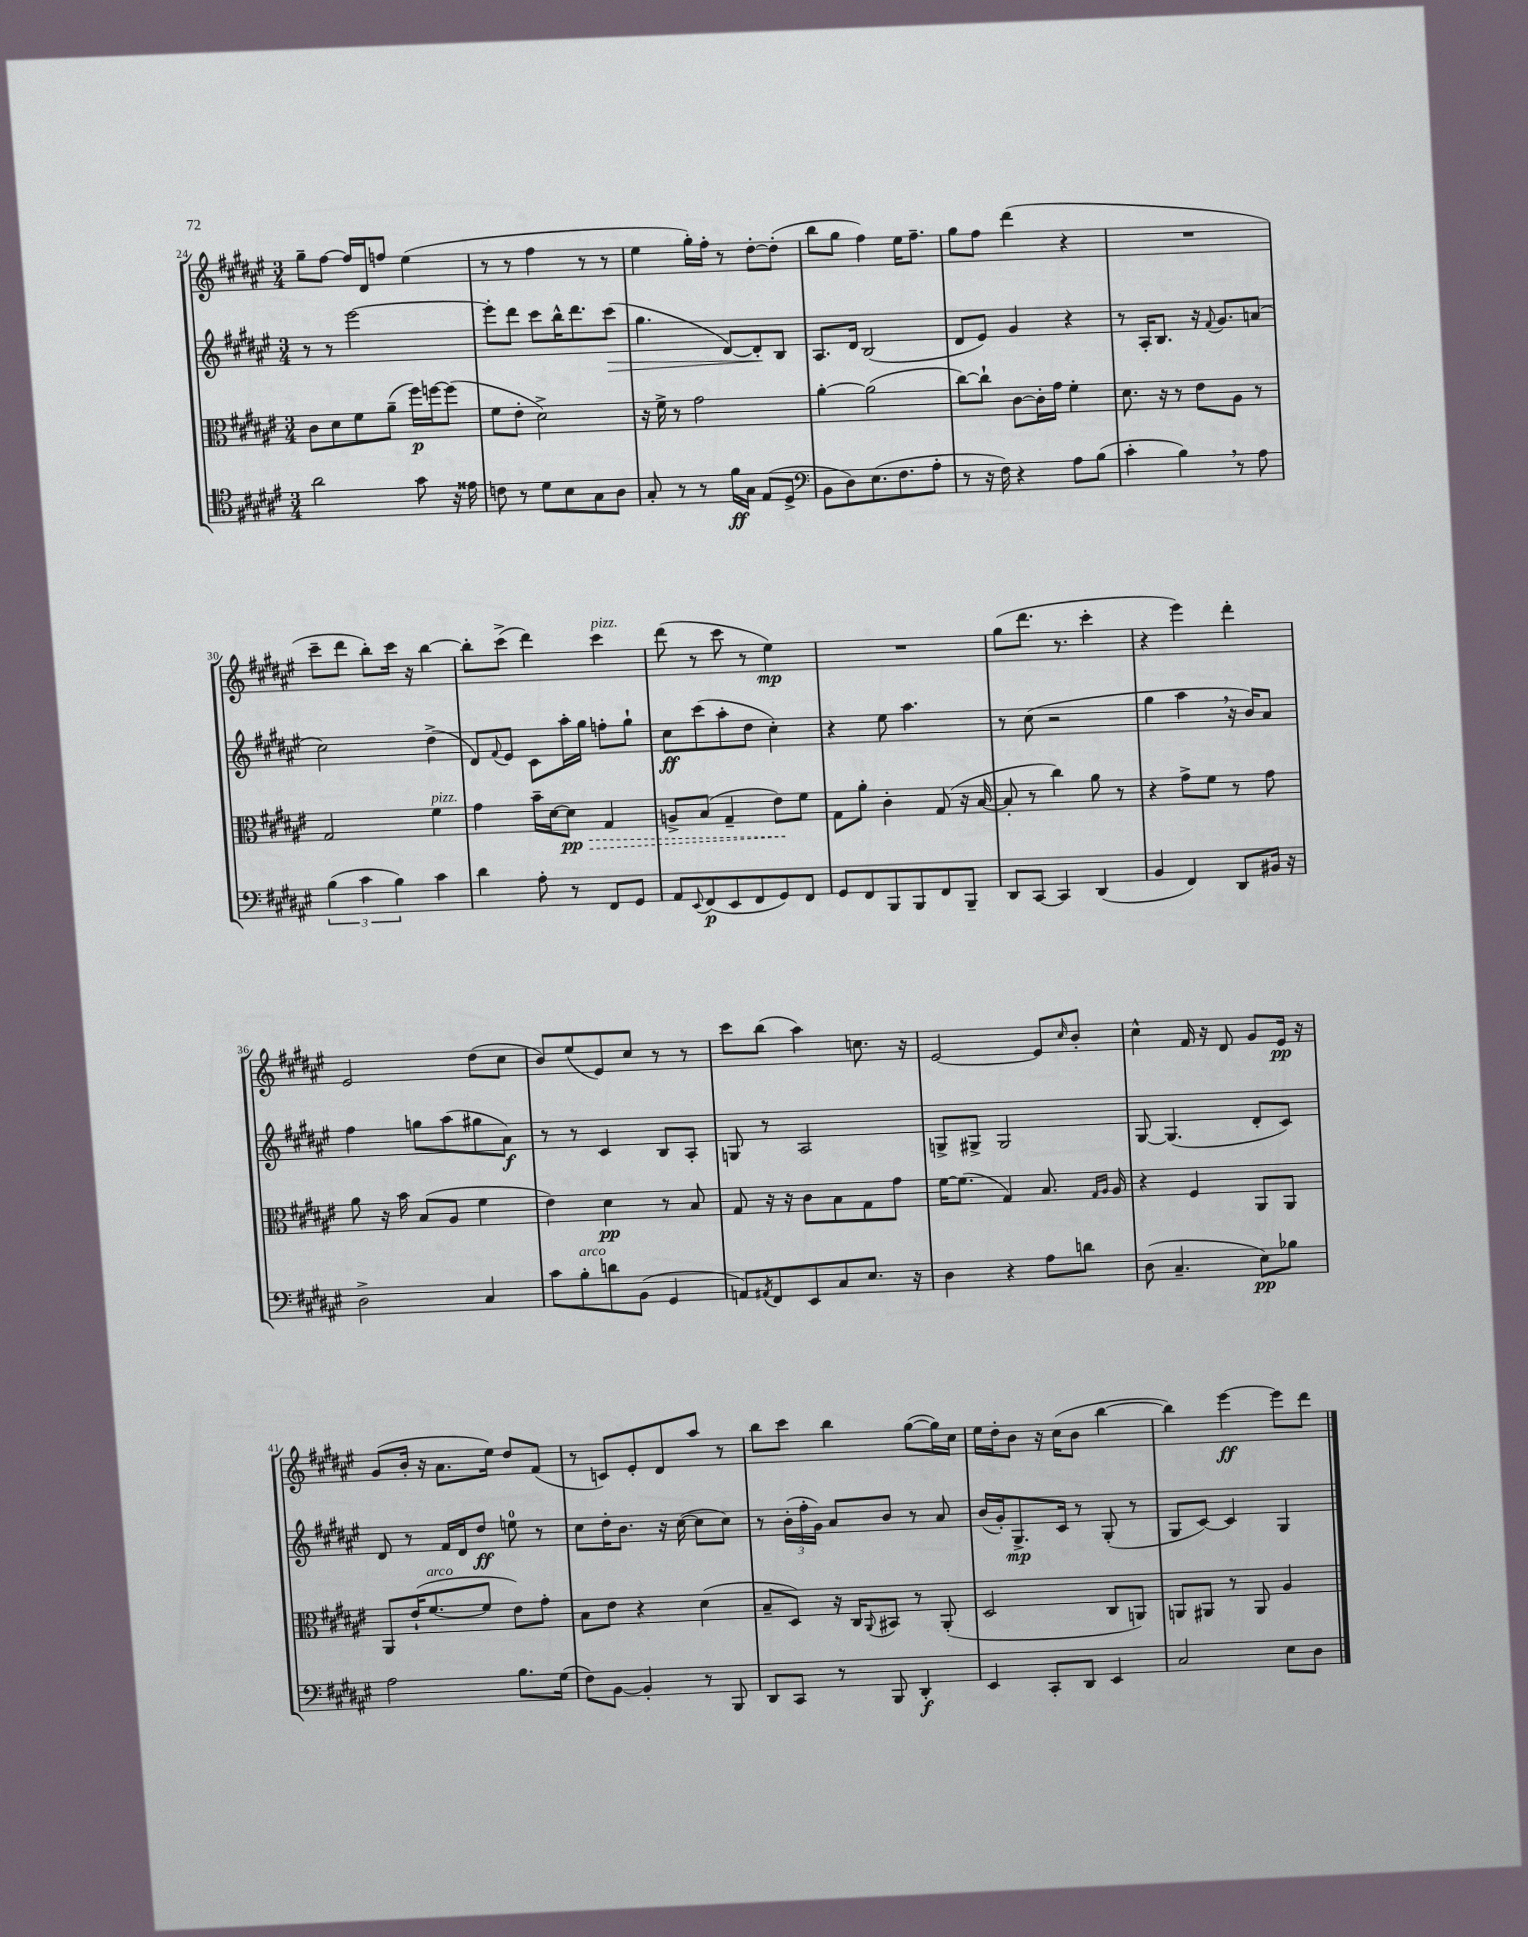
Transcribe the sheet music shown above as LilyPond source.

<<
\new StaffGroup <<
\new Staff = "s0" {
    \clef treble \key fis \major \numericTimeSignature \time 3/4
    gis''8-- fis''8~ fis''16 dis'16 f''8 eis''4( |
    r8 r8 fis''4 r8 r8 |
    eis''4 gis''16-.) fis''16-. r8 dis''8~-. dis''8-.( |
    b''8 gis''8 fis''4) eis''16 fis''8.-- |
    gis''8 fis''8 dis'''4( r4 |
    R2. |
    cis'''8-- dis'''8 b''8-.) cis'''16 r16 b''4~ |
    b''8-. cis'''8->( dis'''4) cis'''4^\markup { \italic "pizz." } |
    dis'''8( r8 cis'''8 r8 eis''4\mp) |
    R2. |
    gis''8( dis'''8. r8. cis'''4-. |
    r4 eis'''4) dis'''4-. |
    eis'2 dis''8( cis''8 |
    b'8) eis''8( eis'8) cis''8 r8 r8 |
    cis'''8 b''8( ais''4) c''8. r16 |
    eis'2~ eis'8 \grace { cis''16 } b'8-. |
    cis''4-^ fis'16 r16 dis'8 gis'8 eis'16\pp r16 |
    gis'8( b'16-. r16 ais'8. eis''16) dis''8 fis'8( |
    r8 c'8) eis'8-. dis'8 ais''8 r8 |
    b''8 cis'''8 b''4 gis''8~( gis''16) cis''16 |
    eis''16 dis''16-. b'8 r16 cis''16( b'8 b''4~ |
    b''4) eis'''4~\ff eis'''8 dis'''8 \bar "|." |
}
\new Staff = "s1" {
    \clef treble \key fis \major \numericTimeSignature \time 3/4
    r8 r8 eis'''2~ |
    eis'''8-. dis'''8 cis'''8 b''16-^ dis'''8. cis'''8\>( |
    gis''4. dis'8~) dis'8-.\! b8 |
    ais8. dis'16 b2( |
    dis'8 eis'8) gis'4 r4 |
    r8 ais16-. b8. r16 \appoggiatura { fis'8 } gis'8. a'8( |
    cis''2) dis''4->( |
    dis'8) \appoggiatura { fis'8 } eis'8 cis'8 ais''16-. gis''16 f''8-. gis''8-! |
    cis''8\ff cis'''8( ais''8-. dis''8 cis''4-.) |
    r4 eis''8 ais''4. |
    r8 cis''8( r2 |
    gis''4 ais''4 \breathe r16 b'16) ais'8 |
    fis''4 g''8 ais''8( gis''8 ais'8\f) |
    r8 r8 cis'4 b8 ais8-. |
    g8 r8 ais2 |
    g8-> gis8-> gis2 |
    gis8~ gis4.( dis'8-. cis'8) |
    dis'8 r8 fis'16 dis'16 dis''8\ff e''8-0 r8 |
    cis''8 dis''16-. b'8. r16 cis''16~( cis''8 cis''8) |
    r8 \tuplet 3/2 { b'16-.( fis''16-. gis'16) } ais'8 b'8 r8 ais'8 |
    b'16( gis'16-.) gis8.->\mp cis'16 r8 gis8-.( r8 |
    gis8 cis'8~) cis'4 gis4 \bar "|." |
}
\new Staff = "s2" {
    \clef alto \key fis \major \numericTimeSignature \time 3/4
    cis'8 dis'8 fis'8 ais'8--( fis''16\p) f''16~ f''8( |
    fis'8 eis'8-. dis'2->) |
    r16 fis'16-> r8 gis'2 |
    ais'4~-. ais'2( |
    cis''8~) cis''8-! cis'8~ cis'16-. gis'16 fis'4-. |
    dis'8. r16 r8 eis'8 ais8 r8 |
    gis2 fis'4^\markup { \italic "pizz." } |
    gis'4 b'16-- dis'16~ \once \override Hairpin.style = #'dashed-line dis'8\pp\> gis4 |
    a8-> b8( gis4-- eis'8\!) fis'8 |
    gis8 ais'8-. cis'4-. gis8( r16 b16~ |
    b8-. r8 cis''4) ais'8 r8 |
    r4 gis'8-> fis'8 r8 gis'8 |
    ais'8 r16 b'16 b8( ais8 fis'4 |
    eis'4) dis'4\pp r8 b8 |
    gis8 r16 r16 cis'8 b8 gis8 gis'8 |
    fis'16~ fis'8.( gis4) b8. \grace { gis16 ais16 } ais16 |
    r4 fis4 ais,8 ais,8 |
    ais,8 eis'16-!( fis'8.~^\markup { \italic "arco" } fis'8 eis'8) gis'8-. |
    b8 eis'8 r4 dis'4( |
    b8-- dis8) r16 cis16 \appoggiatura { ais,8 } bis,8 r8 ais,8-.( |
    dis2 cis8 a,8) |
    a,8 ais,8 r8 ais,8 ais4 \bar "|." |
}
\new Staff = "s3" {
    \clef tenor \key fis \major \numericTimeSignature \time 3/4
    ais'2 gis'8 r16 eisis'16 |
    c'8 r8 dis'8 b8 gis8 ais8 |
    gis8-. r8 r8 fis'16\ff gis16 eis8( dis8-> |
    \clef bass b,8 dis8) eis8.( fis8. ais8-. |
    r8 r16 fis16) r4 ais8 b8( |
    cis'4-. b4) \breathe r8 ais8 |
    \tuplet 3/2 { b4( cis'4 b4) } cis'4 |
    dis'4 ais8-. r8 fis,8 gis,8 |
    ais,8 \appoggiatura { eis,8 } fis,8\p( eis,8 fis,8 gis,8) fis,8 |
    gis,8 fis,8 b,,8 b,,8 fis,8 b,,8-- |
    dis,8 cis,8~ cis,4 dis,4( |
    b,4 fis,4) dis,8 bis,16 r16 |
    dis2-> cis4 |
    cis'8 b8-.^\markup { \italic "arco" } d'8 b,8( gis,4 |
    a,8) \acciaccatura { ais,8 } fis,8 eis,8 cis8 eis8. r16 |
    dis4 r4 ais8 d'8 |
    dis8( cis4.-- eis8\pp) bes8 |
    ais2 b8. gis16( |
    fis8) b,8~ b,4-. r8 b,,8 |
    dis,8 cis,8 r8 b,,8 dis,4-.\f |
    eis,4 cis,8-. dis,8 eis,4 |
    cis2 eis8 dis8 \bar "|." |
}
>>
>>
\layout { \context { \Score currentBarNumber = #24 } }
